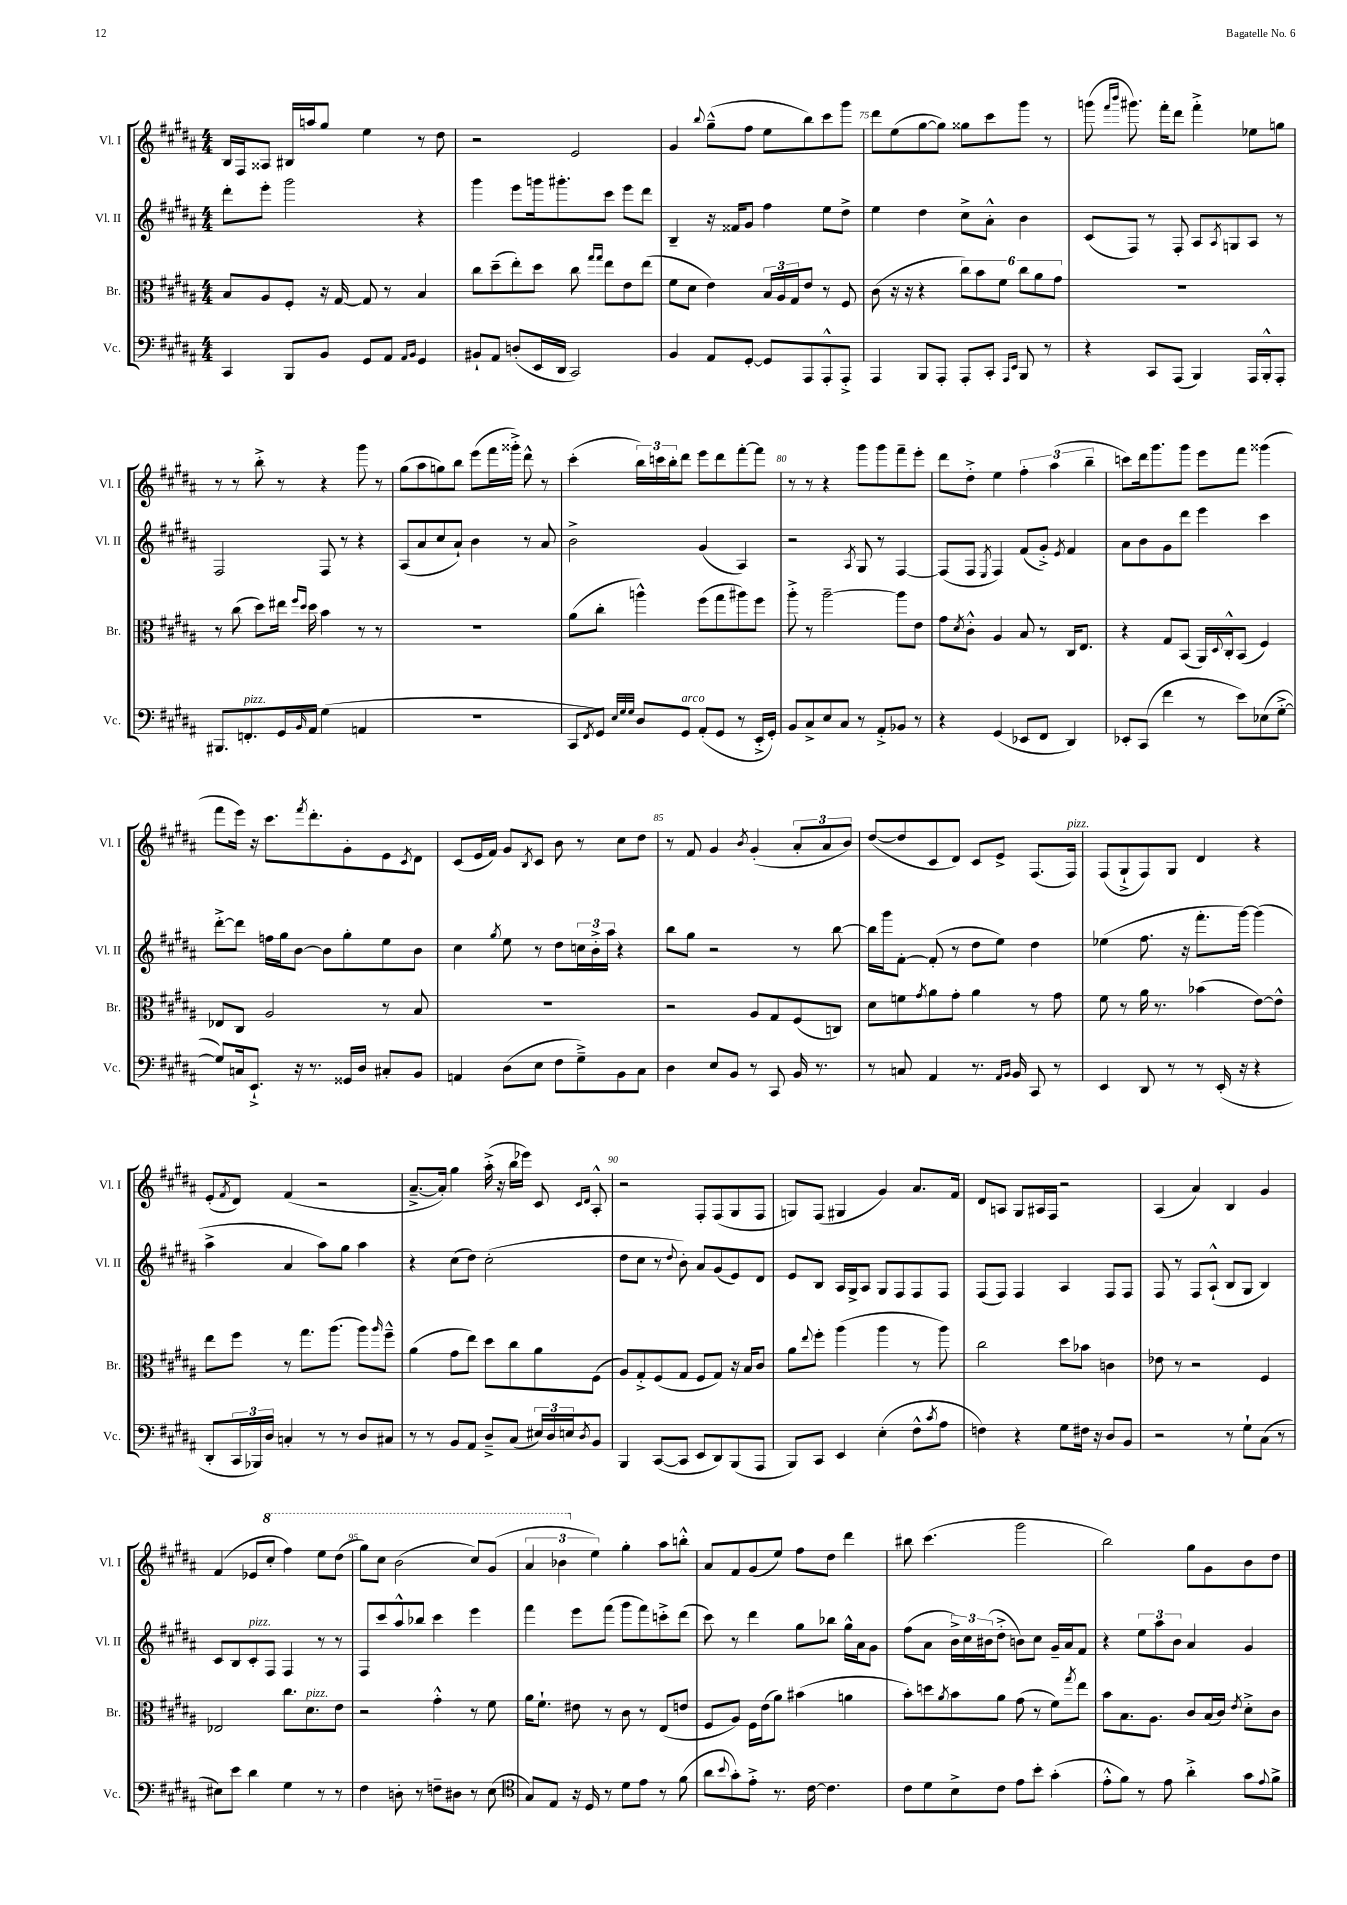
<<
\new StaffGroup <<
\new Staff = "s0" \with { instrumentName = "Vl. I" shortInstrumentName = "Vl. I" } {
    \clef treble \key b \major \numericTimeSignature \time 4/4
    b16 fis16 aisis8 bis16 a''16 gis''8 e''4 r8 dis''8 |
    r2 e'2 |
    gis'4 \appoggiatura { b''8 } gis''8---^( fis''8 e''8 b''8) cis'''8 gis'''8 |
    dis'''8 e''8( gis''8~ gis''8) gisis''8 cis'''8 gis'''8 r8 |
    g'''8( \grace { fis'''16 b'''16 } gis'''8.) fis'''16-. dis'''8 fis'''4-.-> ees''8 g''8 |
    r8 r8 b''8-.-> r8 r4 gis'''8 r8 |
    gis''8( ais''8 g''8) b''8 e'''8( fis'''16 gisis'''16-.->) dis'''8-^ r8 |
    cis'''4-.( \tuplet 3/2 { b''16) c'''16 b''16-. } dis'''8 e'''8 dis'''8 fis'''8~-. fis'''8 |
    r8 r8 r4 gis'''8 gis'''8 fis'''8-- e'''8-. |
    dis'''8 dis''8-.-> e''4 \tuplet 3/2 { fis''4-. ais''4( b''4-- } |
    c'''8) dis'''16 gis'''8. gis'''8 e'''8 fis'''8 gisis'''4( |
    fis'''8 e'''16) r16 cis'''8. \acciaccatura { fis'''8 } dis'''8.-. gis'8-. e'8 \acciaccatura { cis'8 } dis'8 |
    cis'8( e'16 fis'16) gis'8 \acciaccatura { b8 } cis'8 b'8 r8 cis''8 dis''8 |
    r8 fis'8 gis'4 \acciaccatura { b'8 } gis'4-.( \tuplet 3/2 { ais'8-. ais'8 b'8) } |
    dis''8~( dis''8 cis'8 dis'8) cis'8 e'8-> fis8.( fis16^\markup { \italic "pizz." }) |
    fis8( gis8-!-> fis8) gis8 dis'4 r4 |
    e'8-.( \acciaccatura { fis'8 } dis'8) fis'4( r2 |
    ais'8.~---> ais'16-.) gis''4 ais''16-.->( r16 b''16 ees'''16) cis'8 \grace { cis'16 dis'16 } ais8-.-^ |
    r2 fis8-. fis8( gis8 fis8 |
    g8) fis8( gis4 gis'4) ais'8. fis'16 |
    dis'8 a8 gis8 ais16 fis16 r2 |
    ais4( ais'4) b4 gis'4 |
    fis'4( ees'8 \ottava #1 cis'''8-. fis'''4) e'''8 dis'''8( |
    gis'''8) cis'''8 b''2( cis'''8) gis''8( |
    \tuplet 3/2 { ais''4 bes''4 \ottava #0 e''4) } gis''4-. ais''8 b''8-.-^ |
    ais'8 fis'8 gis'8( e''8) fis''8 dis''8 dis'''4 |
    bis''8 cis'''4.( gis'''2 |
    b''2) gis''8 gis'8 b'8 dis''8 \bar "|." |
}
\new Staff = "s1" \with { instrumentName = "Vl. II" shortInstrumentName = "Vl. II" } {
    \clef treble \key b \major \numericTimeSignature \time 4/4
    dis'''8-. e'''8-. gis'''2 r4 |
    gis'''4 e'''8 g'''16 gis'''8.-. cis'''8 e'''8 dis'''8 |
    b4-- r16 fisis'16 gis'8 fis''4 e''8 dis''8-> |
    e''4 dis''4 cis''8-> ais'8-.-^ b'4 |
    cis'8( fis8) r8 fis8-. ais8 \acciaccatura { ais8 } g8 ais8 r8 |
    fis2 fis8 r8 r4 |
    ais8( ais'8 cis''8 ais'8-!) b'4 r8 ais'8 |
    b'2-> gis'4( ais4) |
    r2 \acciaccatura { ais8 } gis8 r8 fis4~ |
    fis8( fis8 \acciaccatura { e8 } fis4) fis'8( gis'8-.->) \acciaccatura { e'8 } fis'4 |
    ais'8 b'8 gis'8 dis'''8 e'''4 cis'''4 |
    dis'''8~-.-> dis'''8 f''16 gis''16 b'8~ b'8 gis''8-. e''8 b'8 |
    cis''4 \acciaccatura { gis''8 } e''8 r8 dis''8 \tuplet 3/2 { c''16 b'16-.-> ais''16 } r4 |
    b''8 gis''8 r2 r8 b''8~ |
    b''16 gis'''16 fis'8~-. fis'8-.( r8 dis''8 e''8) dis''4 |
    ees''4( fis''8. r16 fis'''8.-. gis'''16~) gis'''4( |
    ais''4-> ais'4 ais''8) gis''8 ais''4 |
    r4 cis''8( dis''8) cis''2-.( |
    dis''8 cis''8 r8 \appoggiatura { dis''8 } b'8-.) ais'8 gis'8( e'8) dis'8 |
    e'8 b8 ais16 gis16-> ais8 gis8 fis8 fis8 fis8 |
    fis8( fis8) fis4 ais4 fis8 fis8 |
    fis8 r8 fis8 ais8-!-^( b8 gis8 b4) |
    cis'8 b8 cis'8-.^\markup { \italic "pizz." } fis8 fis4 r8 r8 |
    fis8 cis'''8 ais''8-^ bes''8 cis'''4 e'''4 |
    fis'''4 e'''8 fis'''8( gis'''8 fis'''8) c'''8-.-> dis'''8( |
    cis'''8) r8 dis'''4 gis''8 bes''8 gis''16-^ ais'16 gis'8 |
    fis''8( ais'8 \tuplet 3/2 { b'16->) cis''16 bis'16( } dis''8-.-> b'8) cis''8 gis'16-- ais'16 fis'8 |
    r4 \tuplet 3/2 { e''8 ais''8 b'8 } ais'4 gis'4 \bar "|." |
}
\new Staff = "s2" \with { instrumentName = "Br." shortInstrumentName = "Br." } {
    \clef alto \key b \major \numericTimeSignature \time 4/4
    b8 ais8 fis8-. r16 gis16~ gis8 r8 b4 |
    cis''8 dis''8--( e''8-.) dis''8 cis''8 \grace { gis''16 gis''16 } e''8 e'8 e''8( |
    fis'8 dis'8 e'4) \tuplet 3/2 { b16 ais16 gis16 } e'8 r8 fis8 |
    cis'8( r16 r16 r4 \tuplet 6/4 { cis''8) b'8 fis'8 cis''8 ais'8 gis'8 } |
    R1 |
    r8 cis''8( dis''8) eis''16 \grace { fis''16 dis''16 } dis''16 b'4 r8 r8 |
    R1 |
    ais'8( cis''8-. a''4-^) fis''8( gis''8 ais''8) fis''8 |
    ais''8-.-> r8 ais''2~-- ais''8 e'8 |
    gis'8 \acciaccatura { dis'8 } cis'8-.-^ ais4 b8 r8 cis16 e8. |
    r4 gis8 b,8( ais,16) \appoggiatura { dis8 } cis16-.-^ b,8( fis4) |
    ees8 cis8 ais2 r8 b8 |
    R1 |
    r2 ais8 gis8 fis8( c8) |
    dis'8 f'8 \acciaccatura { gis'8 } ais'8 gis'8-. ais'4 r8 gis'8 |
    fis'8 r8 ais'16 r8. bes'4( e'8~) e'8-^ |
    e''8 fis''8 r8 gis''8. ais''8.( ais''8) \grace { ais''16 } fis''8---^ |
    ais'4( gis'8 e''8) dis''8 cis''8 ais'8 fis8( |
    ais8) gis8-.-> fis8( gis8 fis8 gis8) r16 b16 cis'8 |
    ais'8 \appoggiatura { e''8 } fis''8-. ais''4( ais''4 r8 ais''8) |
    cis''2 dis''8 bes'8 c'4 |
    ees'8 r8 r2 fis4 |
    ees2 cis''8. dis'8.^\markup { \italic "pizz." } e'8 |
    r2 gis'4-.-^ r8 fis'8 |
    ais'16 fis'8.-! eis'8 r8 cis'8 r8 e8( e'8 |
    fis8 ais8) fis16 e'16( ais'8) bis'4( a'4 |
    b'8-.) d''8 \acciaccatura { ais'8 } b'8 ais'8 gis'8( r8 fis'8) \acciaccatura { gis''8 } e''8 |
    b'8 b8. ais8. cis'8 b16( cis'16) \acciaccatura { e'8 } dis'8-.-> cis'8 \bar "|." |
}
\new Staff = "s3" \with { instrumentName = "Vc." shortInstrumentName = "Vc." } {
    \clef bass \key b \major \numericTimeSignature \time 4/4
    cis,4 b,,8 b,8 gis,8 ais,8 \grace { ais,16 b,16 } gis,4 |
    bis,8-! ais,8 d8-.( e,16 dis,16 cis,2) |
    b,4 ais,8 gis,8~-. gis,8 ais,,8 ais,,8-.-^ ais,,8-.-> |
    ais,,4 b,,8 ais,,8-. ais,,8-. cis,8-. \grace { ais,,16 e,16 } b,,8 r8 |
    r4 cis,8 ais,,8( b,,4) ais,,16 b,,16-.-^ ais,,8-. |
    bis,,8. f,8.-.^\markup { \italic "pizz." } gis,16 \grace { b,16 } ais,16 gis4( a,4 |
    R1 |
    cis,8 \acciaccatura { fis,8 } gis,8) \grace { e32 gis32 gis32 } dis8 gis,8^\markup { \italic "arco" } ais,8-.( gis,8 r8 e,16-.-> gis,16-.) |
    b,8 cis8-> e8 cis8 r8 ais,8-.-> bes,8 r8 |
    r4 gis,4( ees,8 fis,8 dis,4) |
    ees,8-. cis,8( fis'4 r8 e'8) ees8( gis8~-.-> |
    gis8) c16 e,8.-!-> r16 r8. gisis,16 dis16 cis8-. b,8 |
    a,4 dis8( e8 fis8 gis8--->) b,8 cis8 |
    dis4 e8 b,8 r8 cis,8 b,16 r8. |
    r8 c8 ais,4 r8. \grace { ais,16 b,16 } b,16 cis,8 r8 |
    e,4 dis,8 r8 r8 e,16-.( r16 r4 |
    dis,8-. \tuplet 3/2 { cis,16 bes,,16) dis16 } c4-. r8 r8 dis8 cis8 |
    r8 r8 b,8 ais,8 dis8---> cis8( \tuplet 3/2 { eis16) dis16 e16 } \acciaccatura { dis8 } b,8 |
    b,,4 cis,8~( cis,8 e,8 dis,8) b,,8( ais,,8 |
    b,,8) cis,8 e,4 e4-.( fis8-^ \acciaccatura { cis'8 } ais8 |
    f4) r4 gis8 fis16 r16 dis8 b,8 |
    r2 r8 gis8-! cis8( r8 |
    eis8) e'8 dis'4 gis4 r8 r8 |
    fis4 d8-. r8 f8-- dis8 r8 e8( |
    \clef tenor gis8) e8 r16 dis16 r8 dis'8 e'8 r8 fis'8( |
    ais'8 \appoggiatura { b'8 } gis'8-.) e'8-.-> r8. cis'16~ cis'4. |
    cis'8 dis'8 b8-> cis'8 e'8 b'8-. gis'4-.( |
    e'8-.-^ fis'8) r8 e'8 ais'4-.-> gis'8 \appoggiatura { e'8 } fis'8-> \bar "|." |
}
>>
>>
\layout { \context { \Score currentBarNumber = #72 \override BarNumber.break-visibility = ##(#f #t #t) barNumberVisibility = #(every-nth-bar-number-visible 5) } }
